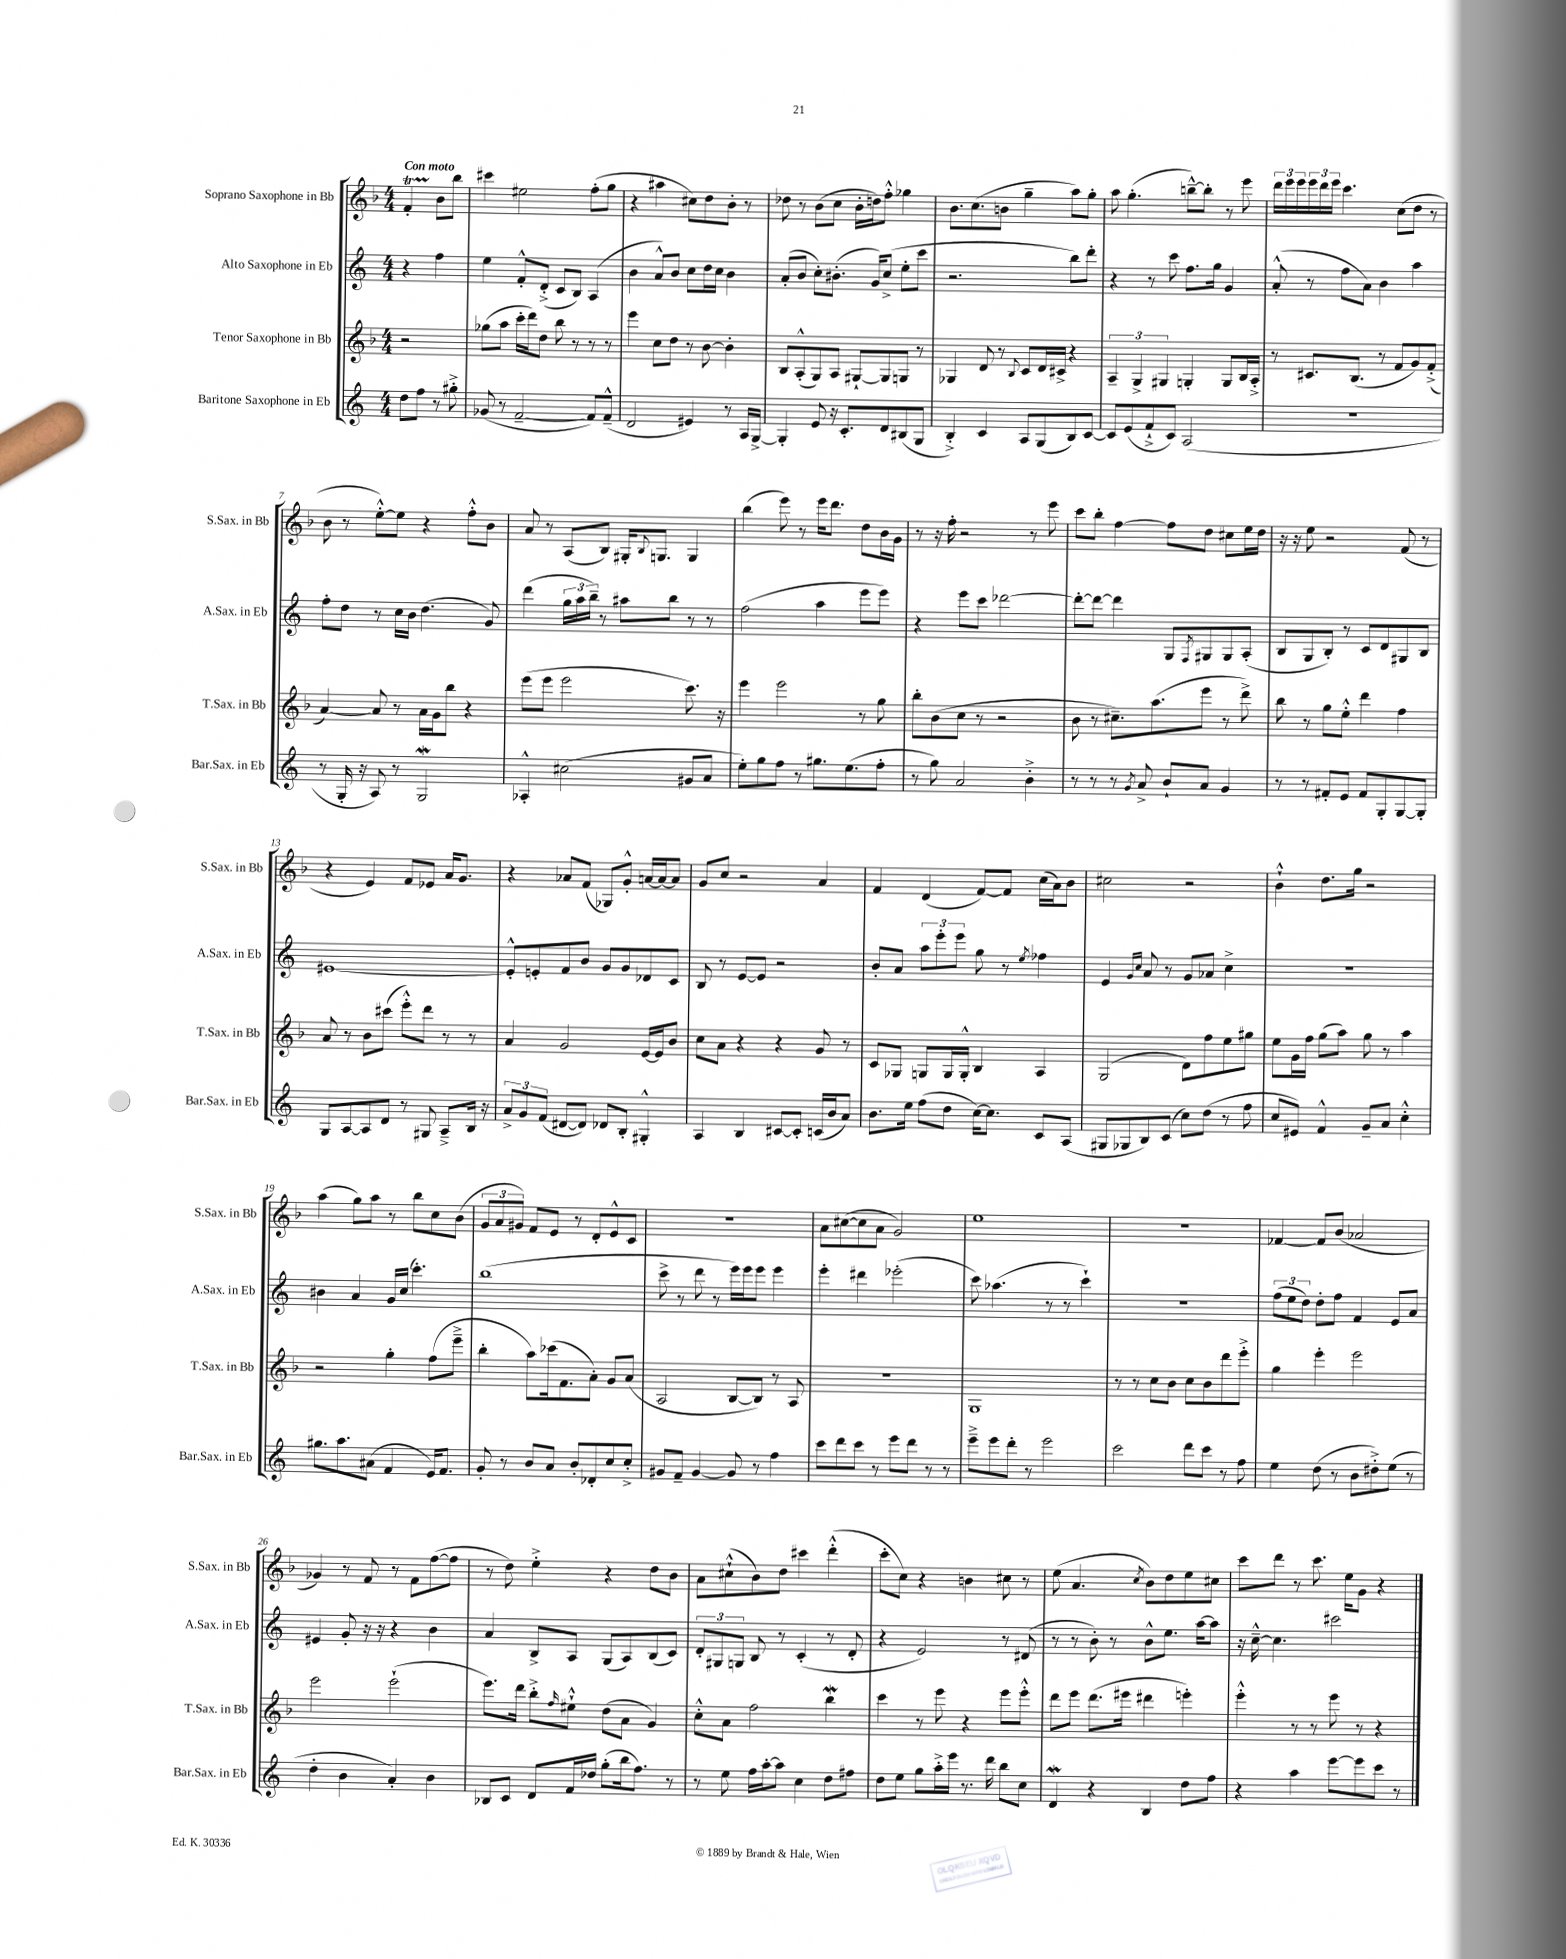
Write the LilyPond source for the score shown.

<<
\new StaffGroup <<
\new Staff = "s0" \with { instrumentName = "Soprano Saxophone in Bb" shortInstrumentName = "S.Sax. in Bb" } {
    \clef treble \key f \major \numericTimeSignature \time 4/4 \partial 2 \tempo "Con moto"
    f'4-.\startTrillSpan bes'8\stopTrillSpan bes''8 |
    cis'''4 eis''2 f''8-.( g''8 |
    r4 ais''4 cis''8) d''8 bes'8-. r8 |
    des''8 r8 bes'8( c''8 bes'16-. d''16) f''8-.-^ ges''4 |
    bes'8. c''8.( b'8 g''4-- a''8) g''8-. |
    a''8 g''4.-.( b''8~---^) b''8-. r8 e'''8 |
    \tuplet 3/2 { d'''16 e'''16 e'''16 } \tuplet 3/2 { e'''16 d'''16 e'''16 } c'''4. c''8( d''8 r8 |
    bes'8 r8 e''8~-.-^) e''8 r4 f''8-.-^ bes'8 |
    a'8 r8 a8( bes8) gis16-. \appoggiatura { bes8 } g8. g4 |
    bes''4( e'''8) r8 e'''16 d'''8. d''8 bes'16 g'16 |
    r8 r16 f''16-. r2 r8 e'''8 |
    c'''8 bes''8-. f''4~ f''8 d''8 cis''8 e''16 d''16 |
    r16 r16 e''8 r2 f'8( r8 |
    r4 e'4) f'8 ees'8 a'16 g'8. |
    r4 aes'8 f'8( ges8) g'8-.-^ a'16~ a'16~ a'8 |
    g'8 c''8 r2 a'4 |
    f'4 d'4( f'8~) f'8 c''16( a'16) bes'8 |
    cis''2 r2 |
    bes'4-!-^ d''8. g''16 r2 |
    a''4( g''8) a''8 r8 bes''8 c''8 bes'8( |
    \tuplet 3/2 { g'8 a'8 gis'8) } f'8 e'8 r8 d'8-. e'8-^ c'8 |
    R1 |
    a'8 cis''8~( cis''8 a'8 g'2) |
    e''1 |
    R1 |
    fes'4~ fes'8 bes'8( aes'2 |
    ges'4) r8 f'8 r8 f'8 f''8~( f''8 |
    r8 d''8) e''4-.-> r4 d''8 bes'8 |
    a'8 cis''8-!-^( bes'8) d''8 cis'''4 d'''4-.-^( |
    c'''8-. c''8) r4 b'4 cis''8 r8 |
    e''8( a'4. \acciaccatura { c''8 } bes'8) d''8 e''8 cis''8 |
    c'''8 d'''8 r8 c'''8. e''16 g'8 r4 \bar "|." |
}
\new Staff = "s1" \with { instrumentName = "Alto Saxophone in Eb" shortInstrumentName = "A.Sax. in Eb" } {
    \clef treble \key c \major \numericTimeSignature \time 4/4 \partial 2
    r4 f''4 |
    e''4 f'8-.-^ d'8-.->( c'8 b8) a4( |
    b'4 a'8-^) b'8 c''8 d''16 c''16 b'4 |
    a'8-.( b'8 c''8-.) bis'8.-.( g'16) c''8->( e''8-. c'''8 |
    r2. b''8) d'''8-. |
    r4 r8 c'''8 f''8. g''16 g'4 |
    a'8-.-^( r8 f''8 a'8) b'4 a''4 |
    f''8-. d''8 r8 c''16 b'16 d''4.( g'8) |
    d'''4( \tuplet 3/2 { g''16 a''16 b''16--) } r8 ais''8 b''8 r8 r8 |
    f''2( a''4 e'''8 e'''8) |
    r4 e'''8 c'''8 des'''2~ |
    des'''8~-. des'''8~ des'''4 g8 \acciaccatura { f8 } gis8 gis8 a8-.( |
    b8 g8 b8-.) r8 c'8 d'8 gis8 b8 |
    eis'1~ |
    eis'8-.-^ e'8-. f'8 b'8 g'8 g'8 des'8 c'8 |
    b8 r8 e'8~ e'8 r2 |
    b'8-. a'8 \tuplet 3/2 { a''8 e'''8-. e'''8 } g''8 r8 \acciaccatura { e''8 } fes''4 |
    e'4 \grace { g'16 c''16 } a'8 r8 g'8 aes'8 c''4-> |
    R1 |
    bis'4 a'4 g'16 c''16( c'''4.-.) |
    b''1( |
    c'''8-> r8 d'''8 r8 e'''16) e'''16 e'''8 e'''4 |
    e'''4-. dis'''4 ees'''2-.( |
    c'''8) aes''4.( r8 r8 c'''4-!) |
    r1 |
    \tuplet 3/2 { f''8( e''8 d''8) } d''8-. f''8 f'4 e'8 a'8 |
    eis'4 g'8-. r16 r16 r4 b'4 |
    a'4 b8-> a8 g8( a8) b8( c'8) |
    \tuplet 3/2 { d'8-. gis8 g8 } b8 r8 c'4-.( r8 d'8-. |
    r4 e'2) r8 dis'8( |
    r8 r8 b'8-.) r8 b'8-^ e''8. a''16~ a''8 |
    r16 c''16~---^ c''4. cis'''2 \bar "|." |
}
\new Staff = "s2" \with { instrumentName = "Tenor Saxophone in Bb" shortInstrumentName = "T.Sax. in Bb" } {
    \clef treble \key f \major \numericTimeSignature \time 4/4 \partial 2
    r2 |
    ges''8( a''8 c'''16-. d'''16) d''8 bes''8 r8 r8 r8 |
    e'''4 c''8 d''8 r8 bes'8~ bes'4-. |
    bes8 a8-.-^( g8) a8 gis8~-! gis8 g8 r8 |
    ges4 d'8 r8 \appoggiatura { bes8 } c'8 d'16 cis'16-> r4 |
    \tuplet 3/2 { a4-- g4-> gis4 } g4-. g8 bes16 a16-.-> |
    r8 cis'8. bes8.( r8 f'8 g'8) f'8-.->( |
    a'4~) a'8 r8 a'16 g'16 bes''8 r4 |
    e'''8( e'''8 e'''2 c'''8.) r16 |
    e'''4 e'''2 r8 g''8 |
    bes''8-. bes'8( c''8 r8 r2 |
    bes'8 r8 cis''8.--) a''8.( e'''8 r8 d'''8->) |
    bes''8 r8 g''8 e''8-.-^ d'''4 f''4 |
    a'8 r8 bes'8 cis'''8( e'''8-.-^) d'''8 r8 r8 |
    a'4 g'2 e'16~ e'16 bes'8 |
    c''8 a'8 r4 r4 g'8 r8 |
    c'8 ges8 g8 g16 g16-.-^ bes4 a4 |
    g2( d'8) f''8 e''8 gis''8 |
    e''8 g'16 f''16 g''8( a''8) g''8 r8 a''4 |
    r2 g''4-. f''8( e'''8---> |
    bes''4-. a''8) ces'''16( f'8. a'8-.) g'8 a'8( |
    a2 bes8~ bes8) r8 a8 |
    R1 |
    g1 |
    r8 r8 c''8 bes'8 c''8 bes'8 d'''8 e'''8-.-> |
    g''4 e'''4-. e'''2 |
    e'''2 e'''2-!( |
    e'''8.) d'''16 bes''8-.-> \grace { f''16 } eis''8-!-^ d''8( a'8 g'4) |
    c''8-.-^ a'8 f''2 bes''4\mordent |
    c'''4 r8 e'''8 r4 e'''8 e'''8-.-^ |
    d'''8 e'''8 d'''8.( eis'''16 dis'''4 e'''4-.) |
    e'''4-.-^ r8 r8 e'''8 r8 r4 \bar "|." |
}
\new Staff = "s3" \with { instrumentName = "Baritone Saxophone in Eb" shortInstrumentName = "Bar.Sax. in Eb" } {
    \clef treble \key c \major \numericTimeSignature \time 4/4 \partial 2
    d''8 f''8 r8 gis''8-.-> |
    ges'8( r8 f'2~-- f'8) f'8---^( |
    d'2 eis'4) r8 a16 g16~-> |
    g4-. e'8 r16 c'8.-. d'8 bis8( g8 |
    b4-.->) c'4 a8 g8( b8) c'8~ |
    c'8 e'8( f'8-!-> c'8) a2( |
    R1 |
    r8 g16-. r16 a8) r8 g2\mordent |
    aes4-.-^ cis''2( gis'8 a'8 |
    e''8-.) g''8 f''8 r8 gis''8. e''8.( f''8-. |
    r8 g''8) a'2 b'4-.-> |
    r8 r8 r8 \acciaccatura { g'8 } a'8-> b'8-! a'8 g'4 |
    r8 r8 fis'8-. e'8 fis'8 g8-. g8~ g8-. |
    g8 a8~ a8 d'8 r8 gis8 a8---> b16 r16 |
    \tuplet 3/2 { a'8-> g'8 f'8( } dis'8~ dis'8) des'8 b8-. gis4-.-^ |
    a4 b4 cis'8~ cis'8-. c'16( b'16 a'8) |
    b'8. e''16 f''8( d''8 c''16~) c''8. c'8 a8( |
    gis8 ges8 b8) c'8( c''8) d''8( r8 f''8 |
    c''8 eis'8) f'4-^ g'8-- a'8 c''4-.-^ |
    gis''8. a''8. ais'8( f'4 e'16) f'8. |
    g'8-. r8 b'8 a'8 b'8-. des'8-. c''8 c''8-.-> |
    gis'8 f'8-- gis'4~ gis'8 r8 f''4 |
    c'''8 d'''8 c'''8 r8 e'''8 d'''8 r8 r8 |
    e'''8---> e'''8 d'''8-. r8 e'''2 |
    c'''2 d'''8 c'''8 r8 f''8 |
    e''4 d''8( r8 b'8 dis''8-.->) e''8( r8 |
    d''4-. b'4 a'4-.) b'4 |
    bes8 c'8 d'8 f'16 des''16 g''8-.( b''16 f''8.) r8 |
    r8 e''8 f''16 a''16~-. a''8 c''4 d''8 fis''8 |
    d''8 e''8 g''8 a''16-.-> e'''16 r8. d'''16 b''8 c''8 |
    d'4\mordent r4 b4 d''8 f''8 |
    r4 a''4 e'''8~ e'''8 c'''8 r8 \bar "|." |
}
>>
>>
